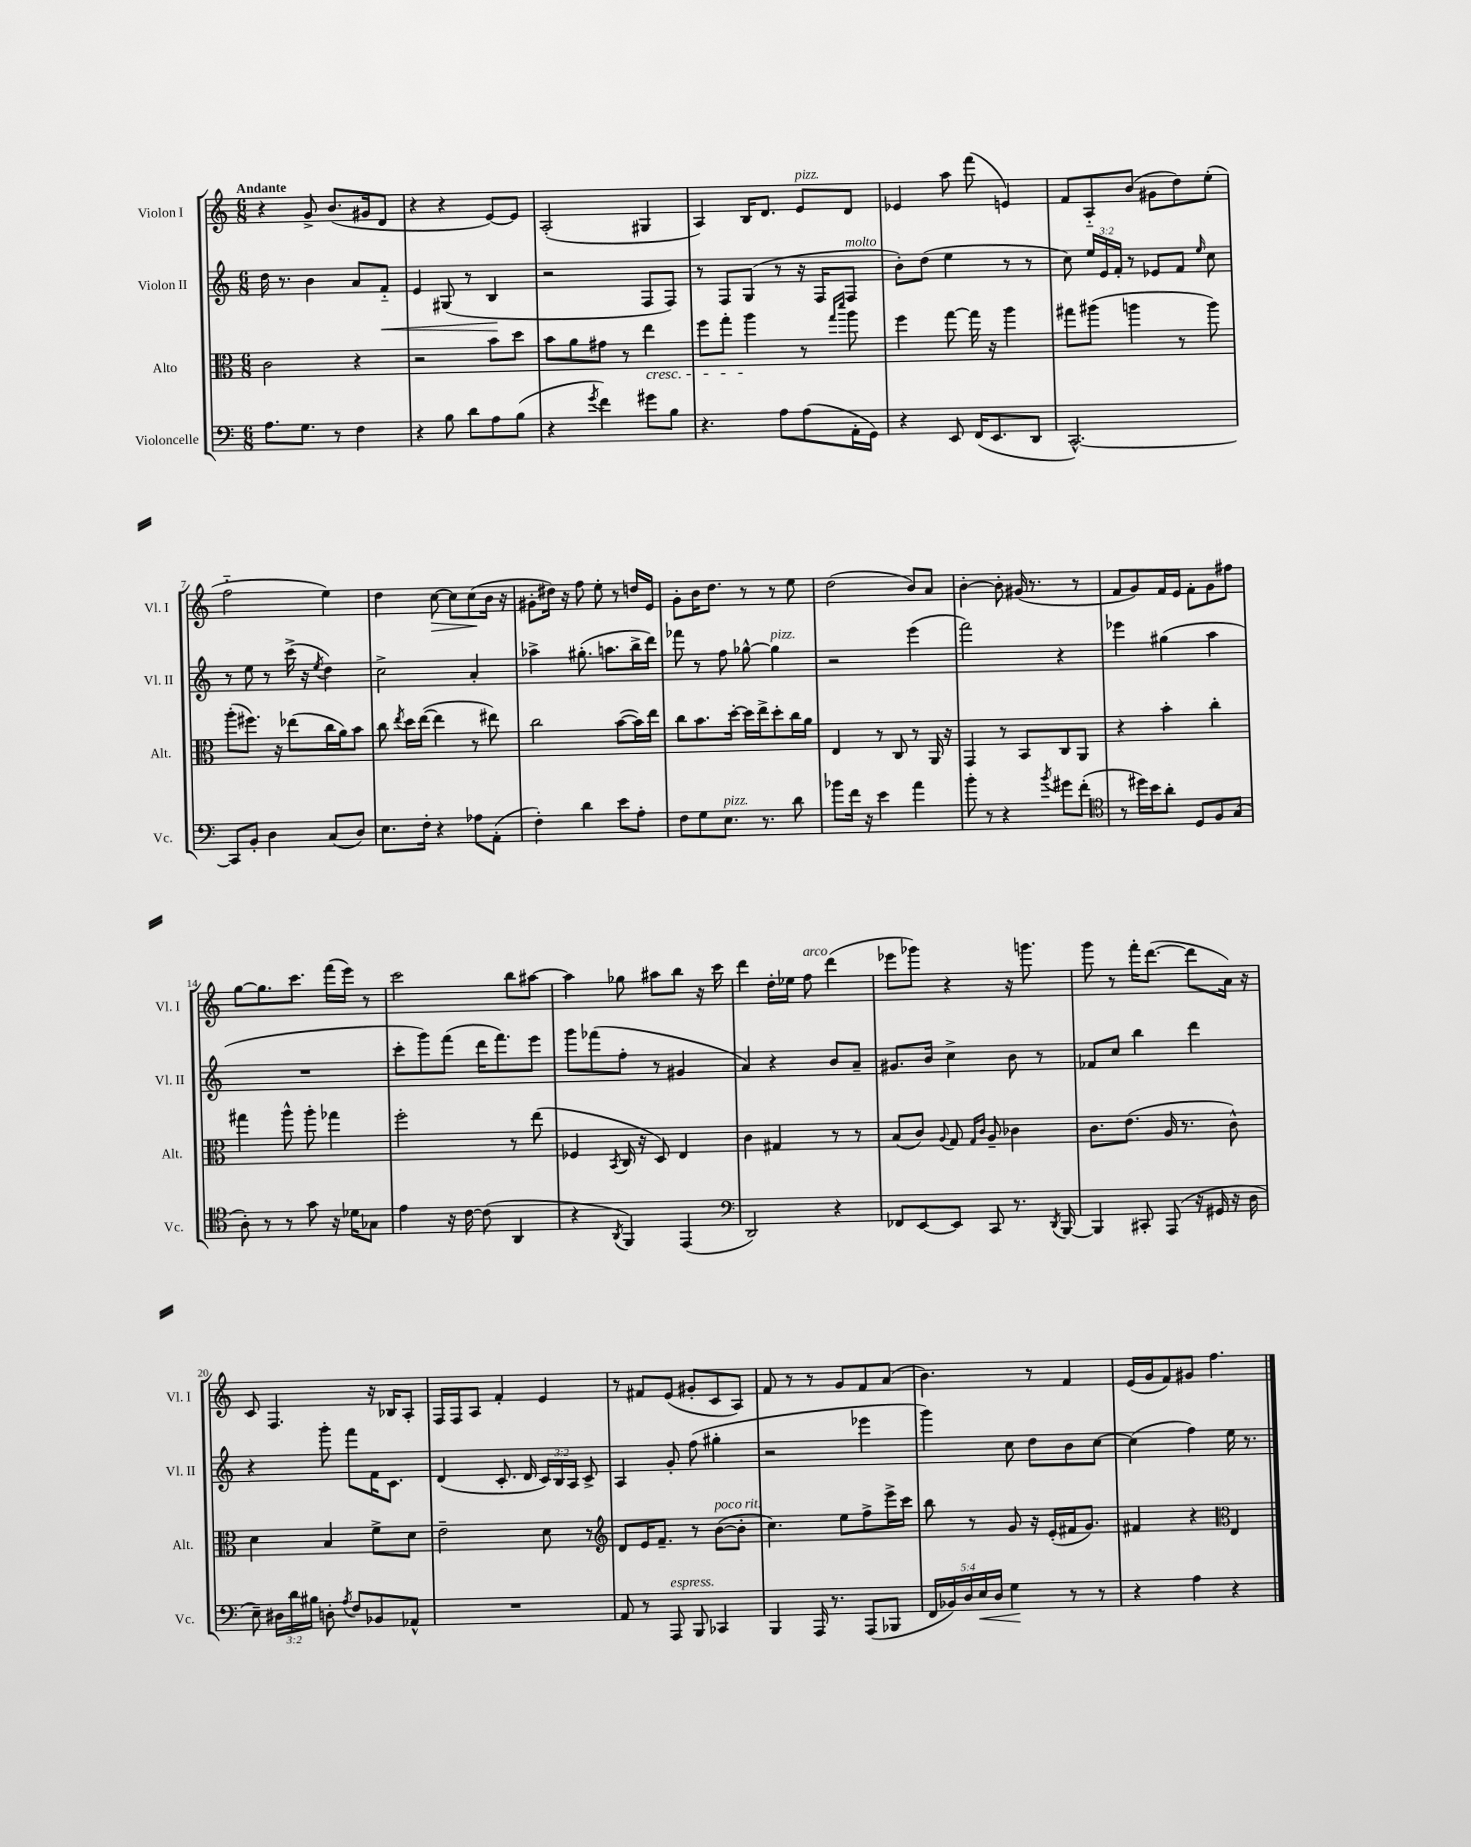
<<
\new StaffGroup <<
\new Staff = "s0" \with { instrumentName = "Violon I" shortInstrumentName = "Vl. I" } {
    \clef treble \key c \major \numericTimeSignature \time 6/8 \tempo "Andante"
    \autoBeamOff r4 g'8-> b'8.[( gis'16 d'8] |
    r4 r4 e'8[~) e'8] |
    a2-.( gis4 |
    a4) b16[ d'8.] e'8[^\markup { \italic "pizz." } d'8] |
    ees'4 a''8 f'''8( e'4) |
    f'8[ a8-_ b'8]( gis'8[ d''8) e''8]-.( |
    f''2-_ e''4) |
    d''4 c''8~\> c''8[ c''8\!( b'16] r16 |
    gis'8[-. dis''16]) r16 f''8 e''8-. r8 d''16[ e'16] |
    g'8[-. b'16 d''8.] r8 r8 e''8 |
    d''2( b'8[) a'8] |
    b'4~-. b'8-. gis'16( r8. r8 |
    f'8[ g'8) f'16 e'16] f'8[-. g'8 fis''8] |
    g''8[~ g''8. c'''8.] f'''16[( e'''16]) r8 |
    c'''2 b''8[ ais''8]~ |
    ais''4 ges''8 ais''8[ b''8] r16 c'''16 |
    d'''4 d''16[-. ees''16] f''8^\markup { \italic "arco" } d'''4( |
    ees'''8[ ges'''8]) r4 r16 g'''8. |
    g'''8 r8 f'''16[-. d'''8.]~( d'''8[ a'16]) r16 |
    c'8 f4. r16 bes16[ a8]-. |
    f16[ f16 a8] f'4-. e'4 |
    r8 fis'8[ e'8]( gis'8[-. c'8 a8]) |
    f'8 r8 r8 g'8[ f'8 a'8]( |
    b'4.) r8 f'4 |
    e'16[( g'16 f'8) gis'8] f''4. \bar "|." |
}
\new Staff = "s1" \with { instrumentName = "Violon II" shortInstrumentName = "Vl. II" } {
    \clef treble \key c \major \numericTimeSignature \time 6/8 \override Staff.TupletNumber.text = #tuplet-number::calc-fraction-text
    \autoBeamOff d''16 r8. b'4 a'8[ f'8]-_\< |
    e'4 gis8( r8 b4\! |
    r2 f8[ f8]) |
    r8 f8[ g8]( r8 r16 f16[ f8]^\markup { \italic "molto" } |
    b'8[-.) d''8]( e''4 r8 r8 |
    c''8) \tuplet 3/2 { e''16[ e'16 f'16]-. } r8 ees'8[ f'8] \grace { e''16 } c''8 |
    r8 e''8 r8 c'''16->( r16 \acciaccatura { e''8 } d''4) |
    c''2-> a'4-. |
    aes''4-> gis''8.-.( a''8.[ b''16-> d'''16]) |
    fes'''8 r8 f''8 ges''8~-^ ges''4^\markup { \italic "pizz." } |
    r2 e'''4( |
    f'''2) r4 |
    ees'''4 gis''4( a''4 |
    R2. |
    c'''8[-. g'''8) f'''8]( d'''16[ f'''8.) e'''8] |
    g'''8[ fes'''8( f''8]-. r8 gis'4 |
    a'4) r4 b'8[ a'8]-- |
    gis'8.[ b'16] c''4-> b'8 r8 |
    fes'8[ c''8] b''4 d'''4 |
    r4 g'''8-. f'''8[ f'16 c'8.] |
    d'4( c'8.-. d'16 \tuplet 3/2 { c'16[) b16 a16] } c'8-> |
    a4 g'8-. f''8( gis''4-. |
    r2 ees'''4 |
    g'''4) c''8 d''8[ b'8 c''8]~ |
    c''4( f''4) e''16 r8. \bar "|." |
}
\new Staff = "s2" \with { instrumentName = "Alto" shortInstrumentName = "Alt." } {
    \clef alto \key c \major \numericTimeSignature \time 6/8
    \autoBeamOff c'2 r4 |
    r2 b'8[ d''8] |
    b'8[ a'8 gis'8] r8 e''4\cresc |
    f''8[ g''8]-. a''4\! r8 \grace { g''16[ d'''16] } a''8 |
    f''4 g''8~ g''16 r16 a''4 |
    gis''8[ ais''8]( a''4 r8 a''8) |
    a''8[-.( fis''8.]) r16 ees''8[( c''16 a'16) b'8] |
    c''8 \acciaccatura { e''8 } d''16[ e''16]~( e''4 r8 eis''8) |
    c''2 b'8[~( b'16) e''16] |
    c''8[ b'8. d''16]~-. d''16[ e''16-> d''8-. c''16 a'16] |
    e4 r8 c8 r8 a,16 r16 |
    g,4 r8 b,8[ c8 a,8] |
    r4 b'4-. c''4-. |
    gis''4 a''8-^ a''8-. ges''4 |
    f''2-. r8 e''8( |
    fes4 \acciaccatura { b,8 } c16 r16 d8) e4 |
    c'4 gis4 r8 r8 |
    b8[( c'8]) \appoggiatura { a8 } g8 \grace { g16[ c'16] } a8-- ces'4 |
    c'8.[ e'8.]( a16 r8. c'8-^) |
    d'4 b4 f'8[-> d'8] |
    e'2-- d'8 r8 |
    \clef treble d'8[ e'16 f'8.]-- r8 b'8[~^\markup { \italic "poco rit." }( b'8]-. |
    c''4.) e''8[ f''8-> e'''16-> c'''16] |
    b''8 r8 g'8 r16 e'16[-.( fis'16 g'8.]) |
    fis'4 r4 \clef alto e4 \bar "|." |
}
\new Staff = "s3" \with { instrumentName = "Violoncelle" shortInstrumentName = "Vc." } {
    \clef bass \key c \major \numericTimeSignature \time 6/8 \override Staff.TupletNumber.text = #tuplet-number::calc-fraction-text
    \autoBeamOff a8.[ g8.] r8 f4 |
    r4 b8 d'8[ a8 b8]( |
    r4 \acciaccatura { g'8 } f'4) gis'8[ b8] |
    r4. a8[ a8( a,16-. g,16]) |
    r4 e,8 f,16[( e,8. d,8] |
    c,2.~-^) |
    c,8[ b,8]-. d4 c8[( d8]) |
    e8.[ f16]-. r4 aes8[ a,8]-.( |
    f4-.) d'4 e'8[ a8]-. |
    f8[ g8 e8.]^\markup { \italic "pizz." } r8. d'8 |
    bes'8[ f'16] r16 e'4 a'4 |
    b'8-. r8 r4 \acciaccatura { b'8 } gis'8[ f'8]-.( |
    \clef tenor r8 dis''16[) b'16 a'8]-. d8[ f8 g8]( |
    a8-.) r8 r8 g'8 r16 des'16[ ges8] |
    e'4 r16 c'16~ c'8( a,4 |
    r4 \acciaccatura { a,8 } f,4) e,4( |
    \clef bass d,2) r4 |
    fes,8[ e,8~ e,8] c,8 r8. \acciaccatura { d,8 } b,,16~ |
    b,,4 cis,8-. a,,8( r16 gis,16 r16 d16 |
    e8--) \tuplet 3/2 { dis16[ d'16 bis16] } d8-. \acciaccatura { a8 } f8[ bes,8 aes,8]-^ |
    R2. |
    a,8 r8 a,,8^\markup { \italic "espress." } b,,8 ces,4 |
    b,,4 a,,16 r8. a,,8[( bes,,8] |
    \tuplet 5/4 { f,16[ bes,16) d16 e16\< d16] } g4\! r8 r8 |
    r4 a4 r4 \bar "|." |
}
>>
>>
